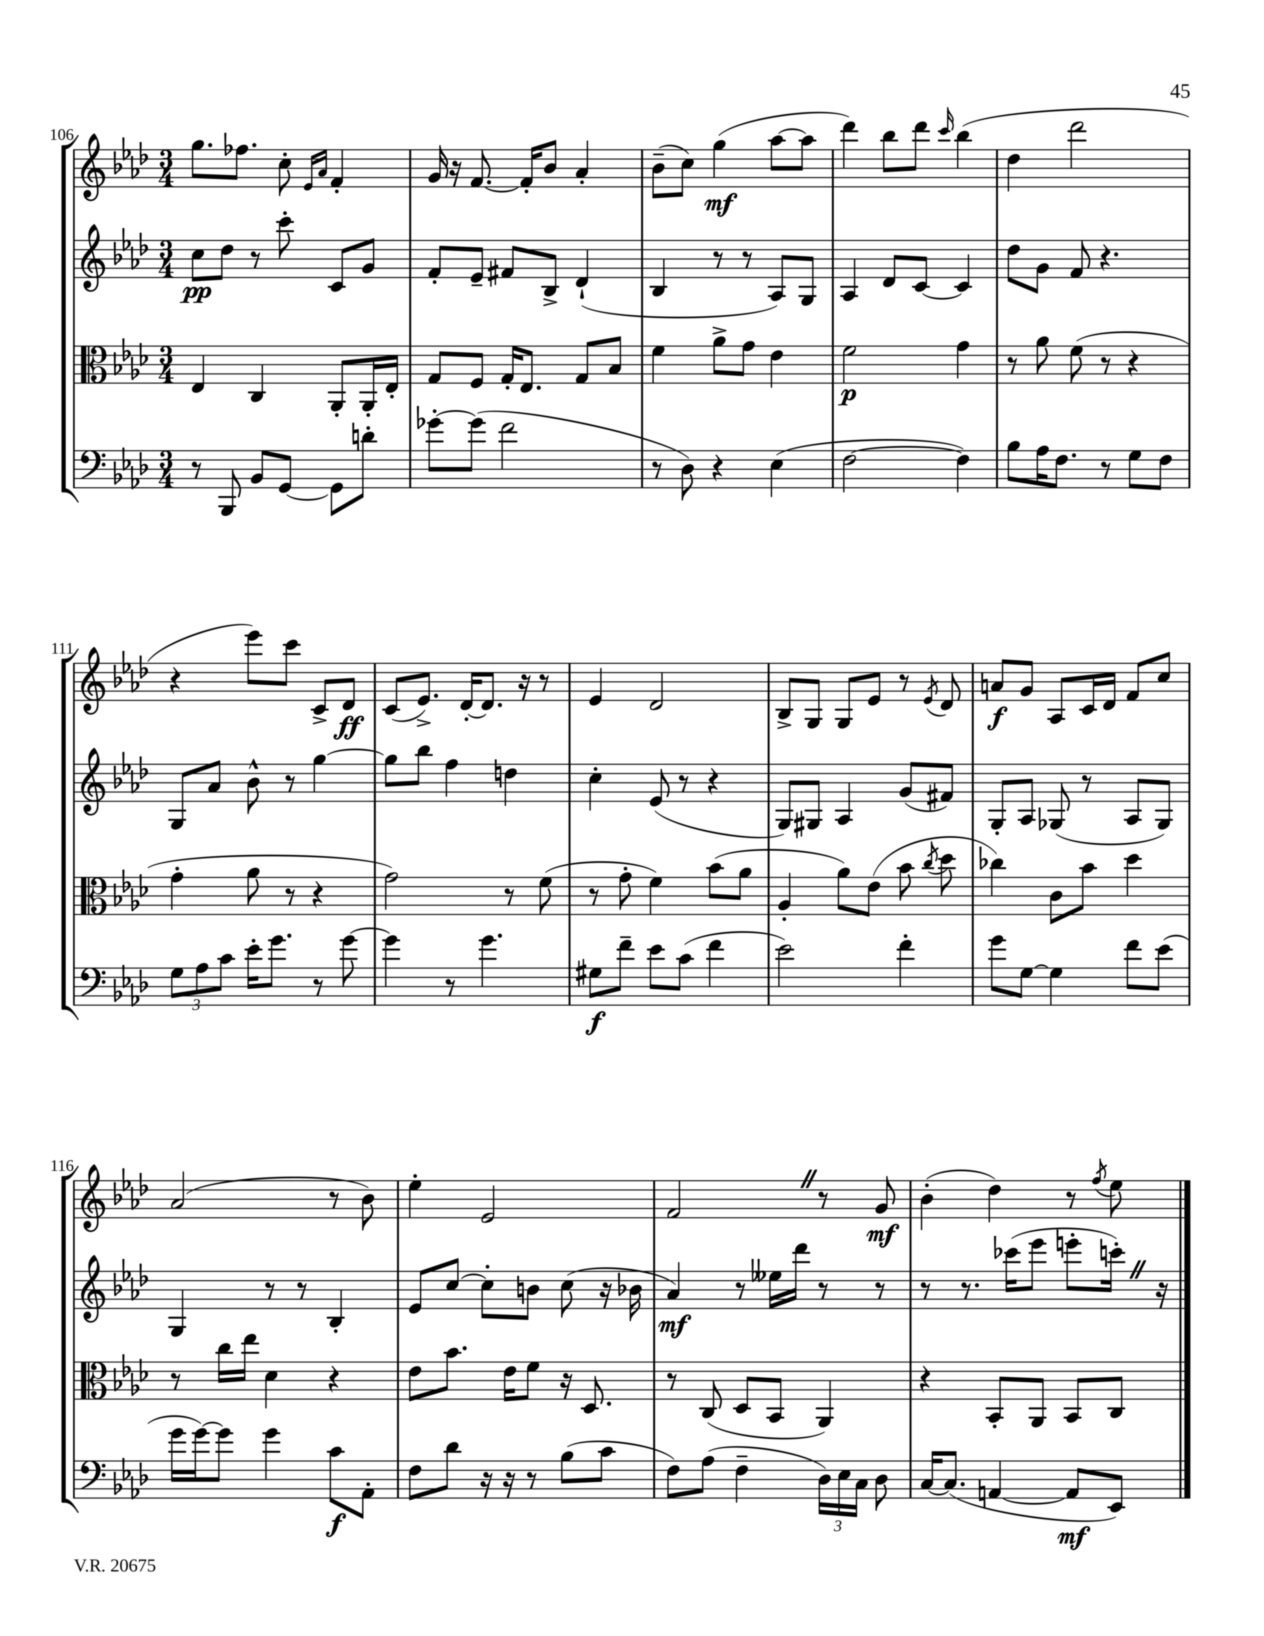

**kern	**dynam	**kern	**dynam	**kern	**dynam	**kern	**dynam
*part4	*part4	*part3	*part3	*part2	*part2	*part1	*part1
*staff4	*staff4	*staff3	*staff3	*staff2	*staff2	*staff1	*staff1
*clefF4	*	*clefC3	*	*clefG2	*	*clefG2	*
*k[b-e-a-d-]	*	*k[b-e-a-d-]	*	*k[b-e-a-d-]	*	*k[b-e-a-d-]	*
*M3/4	*	*M3/4	*	*M3/4	*	*M3/4	*
=106	=106	=106	=106	=106	=106	=106	=106
8r	.	4E-/	.	8cc\L	pp	8.gg\L	.
8BBB-/	.	.	.	8dd-\J	.	.	.
.	.	.	.	.	.	8.ff-X\J	.
8BB-/L	.	4C/	.	8r	.	.	.
[8GG/J	.	.	.	8ccc'\	.	8cc'\	.
.	.	.	.	.	.	16qqe-/LL	.
.	.	.	.	.	.	16qqa-/JJ	.
8GG\L]	.	8AA-'/L	.	8c/L	.	4f'/	.
8dn'\J	.	16AA-'/L	.	8g/J	.	.	.
.	.	16E-'/JJ	.	.	.	.	.
=107	=107	=107	=107	=107	=107	=107	=107
[8g-X'\L	.	8G/L	.	8f'/L	.	16g/	.
.	.	.	.	.	.	16r	.
(8g-\J]	.	8F/J	.	8e-~/J	.	[8.f/	.
2f\	.	16G'/KL	.	8f#X/L	.	.	.
.	.	8.E-/J	.	.	.	16f'/KL]	.
.	.	.	.	8B-^/J	.	8b-/J	.
.	.	8G/L	.	(4d-`/	.	4a-'/	.
.	.	8B-/J	.	.	.	.	.
=108	=108	=108	=108	=108	=108	=108	=108
8r	.	4f\	.	4B-/	.	(8b-~\L	.
8D-\)	.	.	.	.	.	8cc\J)	.
4r	.	8a-^\L	.	8r	.	(4gg\	mf
.	.	8g\J	.	8r	.	.	.
(4E-\	.	4e-\	.	8A-/L)	.	[8aa-\L	.
.	.	.	.	8G/J	.	8aa-\J]	.
=109	=109	=109	=109	=109	=109	=109	=109
[2F\	.	2f\	p	4A-/	.	4ddd-\)	.
.	.	.	.	8d-/L	.	8bb-\L	.
.	.	.	.	[8c/J	.	8ddd-\J	.
.	.	.	.	.	.	16qqccc/	.
4F\])	.	4g\	.	4c/]	.	(4bb-\	.
=110	=110	=110	=110	=110	=110	=110	=110
8B-\L	.	8r	.	8dd-\L	.	4dd-\	.
16A-\K	.	8a-\	.	8g\J	.	.	.
8.F\J	.	.	.	.	.	.	.
.	.	(8f\	.	8f/	.	2ddd-\	.
8r	.	8r	.	4.r	.	.	.
8G\L	.	4r	.	.	.	.	.
8F\J	.	.	.	.	.	.	.
!!LO:LB:g=z
=111	=111	=111	=111	=111	=111	=111	=111
12G\L	.	4g'\	.	8G/L	.	4r	.
12A-\	.	.	.	.	.	.	.
.	.	.	.	8a-/J	.	.	.
12c\J	.	.	.	.	.	.	.
16e-'\KL	.	8a-\	.	8b-^^\	.	8eee-\L)	.
8.g\J	.	.	.	.	.	.	.
.	.	8r	.	8r	.	8ccc\J	.
8r	.	4r	.	[4gg\	.	8c^/L	.
[8g\	.	.	.	.	.	8d-/J	ff
=112	=112	=112	=112	=112	=112	=112	=112
4g\]	.	2g\)	.	8gg\L]	.	(8c/L	.
.	.	.	.	8bb-\J	.	8.e-^/J)	.
8r	.	.	.	4ff\	.	.	.
.	.	.	.	.	.	[16d-'/KL	.
4.g\	.	.	.	.	.	8.d-/J]	.
.	.	8r	.	4ddn\	.	.	.
.	.	.	.	.	.	16r	.
.	.	(8f\	.	.	.	8r	.
=113	=113	=113	=113	=113	=113	=113	=113
8G#X\L	f	8r	.	4cc'\	.	4e-/	.
8f~\J	.	8g'\	.	.	.	.	.
8e-\L	.	4f\)	.	(8e-/	.	2d-/	.
(8c\J	.	.	.	8r	.	.	.
4f\	.	(8b-\L	.	4r	.	.	.
.	.	8a-\J	.	.	.	.	.
=114	=114	=114	=114	=114	=114	=114	=114
2e-\)	.	4A-'/	.	8G/L)	.	8B-^/L	.
.	.	.	.	8G#X/J	.	8G/J	.
.	.	8a-\L)	.	4A-/	.	8G/L	.
.	.	(8e-\J	.	.	.	8e-/J	.
4f'\	.	8b-\	.	(8g/L	.	8r	.
.	.	8qcc/	.	.	.	8qe-/	.
.	.	8dd-\	.	8f#X/J)	.	8d-/	.
=115	=115	=115	=115	=115	=115	=115	=115
8g\L	.	4cc-X\)	.	8G'/L	.	8an/L	f
[8G\J	.	.	.	8A-/J	.	8g/J	.
4G\]	.	8c\L	.	(8G-X/	.	8A-/L	.
.	.	8b-\J	.	8r	.	16c/L	.
.	.	.	.	.	.	16d-/JJ	.
8f\L	.	4dd-\	.	8A-/L	.	8f/L	.
(8e-\J	.	.	.	8G-/J)	.	8cc/J	.
!!LO:LB:g=z
=116	=116	=116	=116	=116	=116	=116	=116
16g\LL	.	8r	.	4G/	.	(2a-/	.
[16g\J)	.	.	.	.	.	.	.
8g\J]	.	16cc\LL	.	.	.	.	.
.	.	16ee-\JJ	.	.	.	.	.
4g\	.	4d-\	.	8r	.	.	.
.	.	.	.	8r	.	.	.
8c\L	f	4r	.	4B-'/	.	8r	.
8AA-'\J	.	.	.	.	.	8b-\)	.
=117	=117	=117	=117	=117	=117	=117	=117
8F\L	.	8e-\L	.	8e-/L	.	4ee-'\	.
8d-\J	.	8.b-\J	.	[8cc/J	.	.	.
16r	.	.	.	8cc'\L]	.	2e-/	.
16r	.	16e-\KL	.	.	.	.	.
8r	.	8f\J	.	8bn\J	.	.	.
(8B-\L	.	16r	.	(8cc\	.	.	.
.	.	8.D-/	.	.	.	.	.
8c\J	.	.	.	16r	.	.	.
.	.	.	.	16b-X\	.	.	.
=118	=118	=118	=118	=118	=118	=118	=118
8F\L)	.	8r	.	4a-/)	mf	2fZ/	.
(8A-\J	.	(8C/	.	.	.	.	.
4F~\	.	8D-/L	.	8r	.	.	.
.	.	8BB-/J	.	16ee--X\LL	.	.	.
.	.	.	.	16ddd-\JJ	.	.	.
24D-\LL)	.	4AA-/)	.	8r	.	8r	.
24E-\	.	.	.	.	.	.	.
24C\JJ	.	.	.	.	.	.	.
8D-\	.	.	.	8r	.	8g/	mf
=119	=119	=119	=119	=119	=119	=119	=119
[16C/KL	.	4r	.	8r	.	(4b-'\	.
(8.C/J]	.	.	.	.	.	.	.
.	.	.	.	8.r	.	.	.
[4AAn/	.	8BB-'/L	.	.	.	4dd-\)	.
.	.	.	.	(16ccc-X\KL	.	.	.
.	.	8AA-/J	.	8eee-\J	.	.	.
8AA/L]	mf	8BB-/L	.	8eeen'\L	.	8r	.
.	.	.	.	.	.	8qff/	.
8EE-/J)	.	8C/J	.	16cccn'Z\Jk)	.	8ee-\	.
.	.	.	.	16r	.	.	.
==	==	==	==	==	==	==	==
*-	*-	*-	*-	*-	*-	*-	*-
